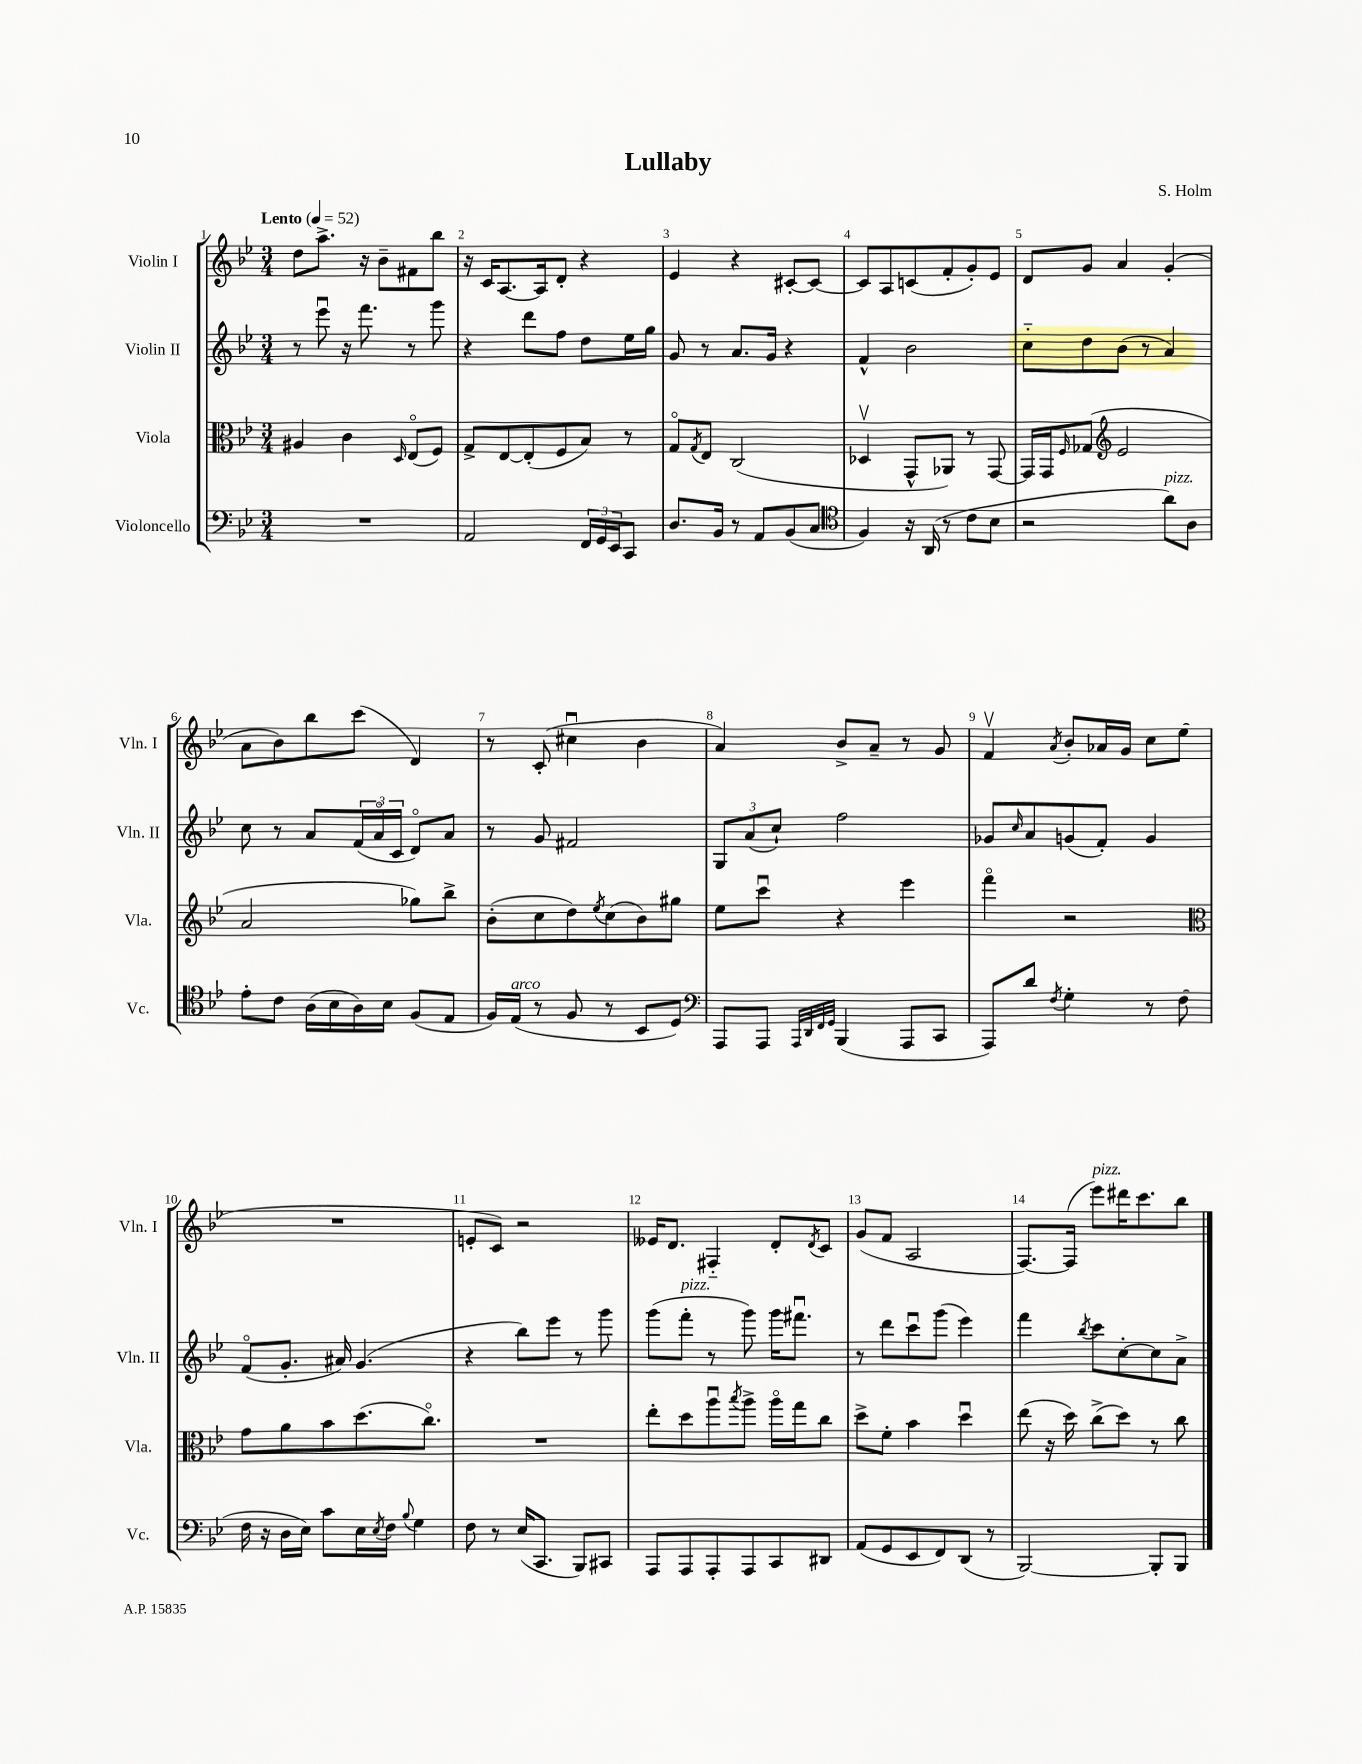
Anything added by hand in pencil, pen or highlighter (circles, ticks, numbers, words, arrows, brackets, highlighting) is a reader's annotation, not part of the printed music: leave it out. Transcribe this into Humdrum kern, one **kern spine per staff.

**kern	**kern	**kern	**kern
*part4	*part3	*part2	*part1
*staff4	*staff3	*staff2	*staff1
*I"Violoncello	*I"Viola	*I"Violin II	*I"Violin I
*I'Vc.	*I'Vla.	*I'Vln. II	*I'Vln. I
*clefF4	*clefC3	*clefG2	*clefG2
*k[b-e-]	*k[b-e-]	*k[b-e-]	*k[b-e-]
*M3/4	*M3/4	*M3/4	*M3/4
*MM52	*MM52	*MM52	*MM52
=1	=1	=1	=1
!	!	!	!LO:TX:a:B:t=Lento
2.r	4A#X/	8r	8dd\L
.	.	8eee-u\	8.aa^\J
.	4c\	16r	.
.	.	8.fff\	16r
.	.	.	8b-~\L
.	16qqD/	.	.
.	(8E-/L	8r	8f#X\
.	8F/J)	8ggg\	8bb-\J
=2	=2	=2	=2
2AA/	8G^/L	4r	16r
.	.	.	16c/KL
.	[8E-/	.	[8.A/
.	(8E-'/]	8ddd\L	.
.	.	.	16A/k]
.	8F/	8ff\J	8d'/J
24FF/LL	8B-/J)	8dd\L	4r
24GG/	.	.	.
24EE-/J	.	.	.
8CC/J	8r	16ee-\L	.
.	.	16gg\JJ	.
=3	=3	=3	=3
8.D/L	8G/L	8g/	4e-/
.	8qG/	.	.
.	8E-/J	8r	.
16BB-/Jk	.	.	.
8r	(2C/	8.a/L	4r
8AA/L	.	.	.
.	.	16g/Jk	.
(8BB-/	.	4r	[8c#X'/L
8C/J	.	.	8c#/J_
=4	=4	=4	=4
*clefC4	*	*	*
4F/)	4D-Xv/	4f^^/	8c#/L]
.	.	.	8A/
16r	8GG^^/L	2b-\	(8cn/
(16AA/	.	.	.
8r	8AA-X/J)	.	8f'/
8c\L	8r	.	8g'/)
8B-\J	[8GG/	.	8e-/J
=5	=5	=5	=5
2r	16GG/LL]	8cc\L	8d/L
.	16GG/J	.	.
.	16qqF/	.	.
.	(8G-X/J	8dd\	8g/J
*	*clefG2	*	*
.	2e-/	(8b-\J	4a/
.	.	8r	.
!LO:TX:a:i:t=pizz.	!	!	!
8a\L)	.	4a/)	(4g'/
8A\J	.	.	.
!!LO:LB:g=z
=6	=6	=6	=6
8e-'\L	2a/	8cc\	8a\L
8c\J	.	8r	8b-\)
(16A\LL	.	8a/L	8bb-\
16B-\	.	.	.
16A\)	.	(24f/L	(8ccc\J
.	.	24a/	.
16B-\JJ	.	.	.
.	.	24c/JJ	.
(8F/L	8gg-X\L)	8d/L)	4d/)
8E-/J	8bb-^\J	8a/J	.
=7	=7	=7	=7
16F/LL)	(8b-'\L	8r	8r
!LO:TX:a:i:t=arco	!	!	!
(16E-/JJ	.	.	.
8r	8cc\	8g/	(8c'/
8F/	8dd\)	2f#X/	4cc#Xu\
.	8qee-/	.	.
8r	(8cc\	.	.
8BB-/L	8b-\)	.	4b-\
8D/J)	8gg#X\J	.	.
=8	=8	=8	=8
*clefF4	*	*	*
8AAA/L	8ee-\L	12G/L	4a/)
.	.	(12a/	.
8AAA/J	8cccu\J	.	.
.	.	12cc`/J)	.
32qqAAA/LLL	.	.	.
32qqDD/	.	.	.
32qqFF/	.	.	.
32qqGG/JJJ	.	.	.
(4BBB-/	4r	2ff\	8b-^/L
.	.	.	8a~/J
8AAA/L	4eee-\	.	8r
8CC/J	.	.	8g/
=9	=9	=9	=9
8AAA/L)	4fff\	8g-X/L	4fv/
.	.	16qqcc/	.
8d/J	.	8a/	.
8qF/	.	.	8qa/
4G'\	2r	(8gn/	8b-'/L
.	.	8f'/J)	16a-X/L
.	.	.	16g/JJ
8r	.	4g/	8cc\L
(8F\	.	.	(8ee-\J
!!LO:LB:g=z
=10	=10	=10	=10
*	*clefC3	*	*
16F\	8g\L	(8f/L	2.r
16r	.	.	.
16D\LL	8a\	8.g'/J	.
16E-\JJ)	.	.	.
8c\L	8b-\	.	.
.	.	16a#X/)	.
16E-\L	(8.dd\	(4.g/	.
8qE-/	.	.	.
16F\JJ	.	.	.
8qqB-/	.	.	.
4G\	.	.	.
.	8.cc\J)	.	.
=11	=11	=11	=11
8F\	2.r	4r	8en'/L
8r	.	.	8c/J)
(16E-/KL	.	8bb-\L)	2r
8.CC/J	.	.	.
.	.	8eee-\J	.
8BBB-/L)	.	8r	.
8CC#X/J	.	8ggg\	.
=12	=12	=12	=12
8AAA/L	8ee-'\L	(8ggg\L	16e--X/KL
.	.	.	8.d/J
!	!	!LO:TX:a:i:t=pizz.	!
8AAA/	8dd\	8fff'\J	.
8AAA'/	8aau\	8r	4F#X/
.	8qbb-/	.	.
8AAA/	8aa^\J	8ggg\)	.
8CC/	16aa\LL	16ggg\KL	8d'/L
.	16gg\J	8.fff#Xu\J	.
.	.	.	8qd/
8DD#X/J	8cc\J	.	8c/J
=13	=13	=13	=13
(8AA/L	8dd^\L	8r	(8g/L
8GG/	8f'\J	8ddd\L	8f/J
8EE-/	4b-\	8cccu\	2A/
8FF/)	.	(8ggg\J	.
(8DD/J	4ddu\	4eee-\)	.
8r	.	.	.
=14	=14	=14	=14
[2BBB-/)	(8ee-\	4fff\	[8.F/L)
.	16r	.	.
.	16dd\)	.	(16F/Jk]
.	.	8qbb-/	.
!	!	!	!LO:TX:a:i:t=pizz.
.	(8cc^\L	8ccc\L	8eee-\L)
.	8dd\J)	[8cc'\	16ddd#X\K
.	.	.	8.ccc\
8BBB-'/L]	8r	8cc\]	.
8BBB-/J	8cc\	8a^\J	8bb-\J
==	==	==	==
*-	*-	*-	*-
